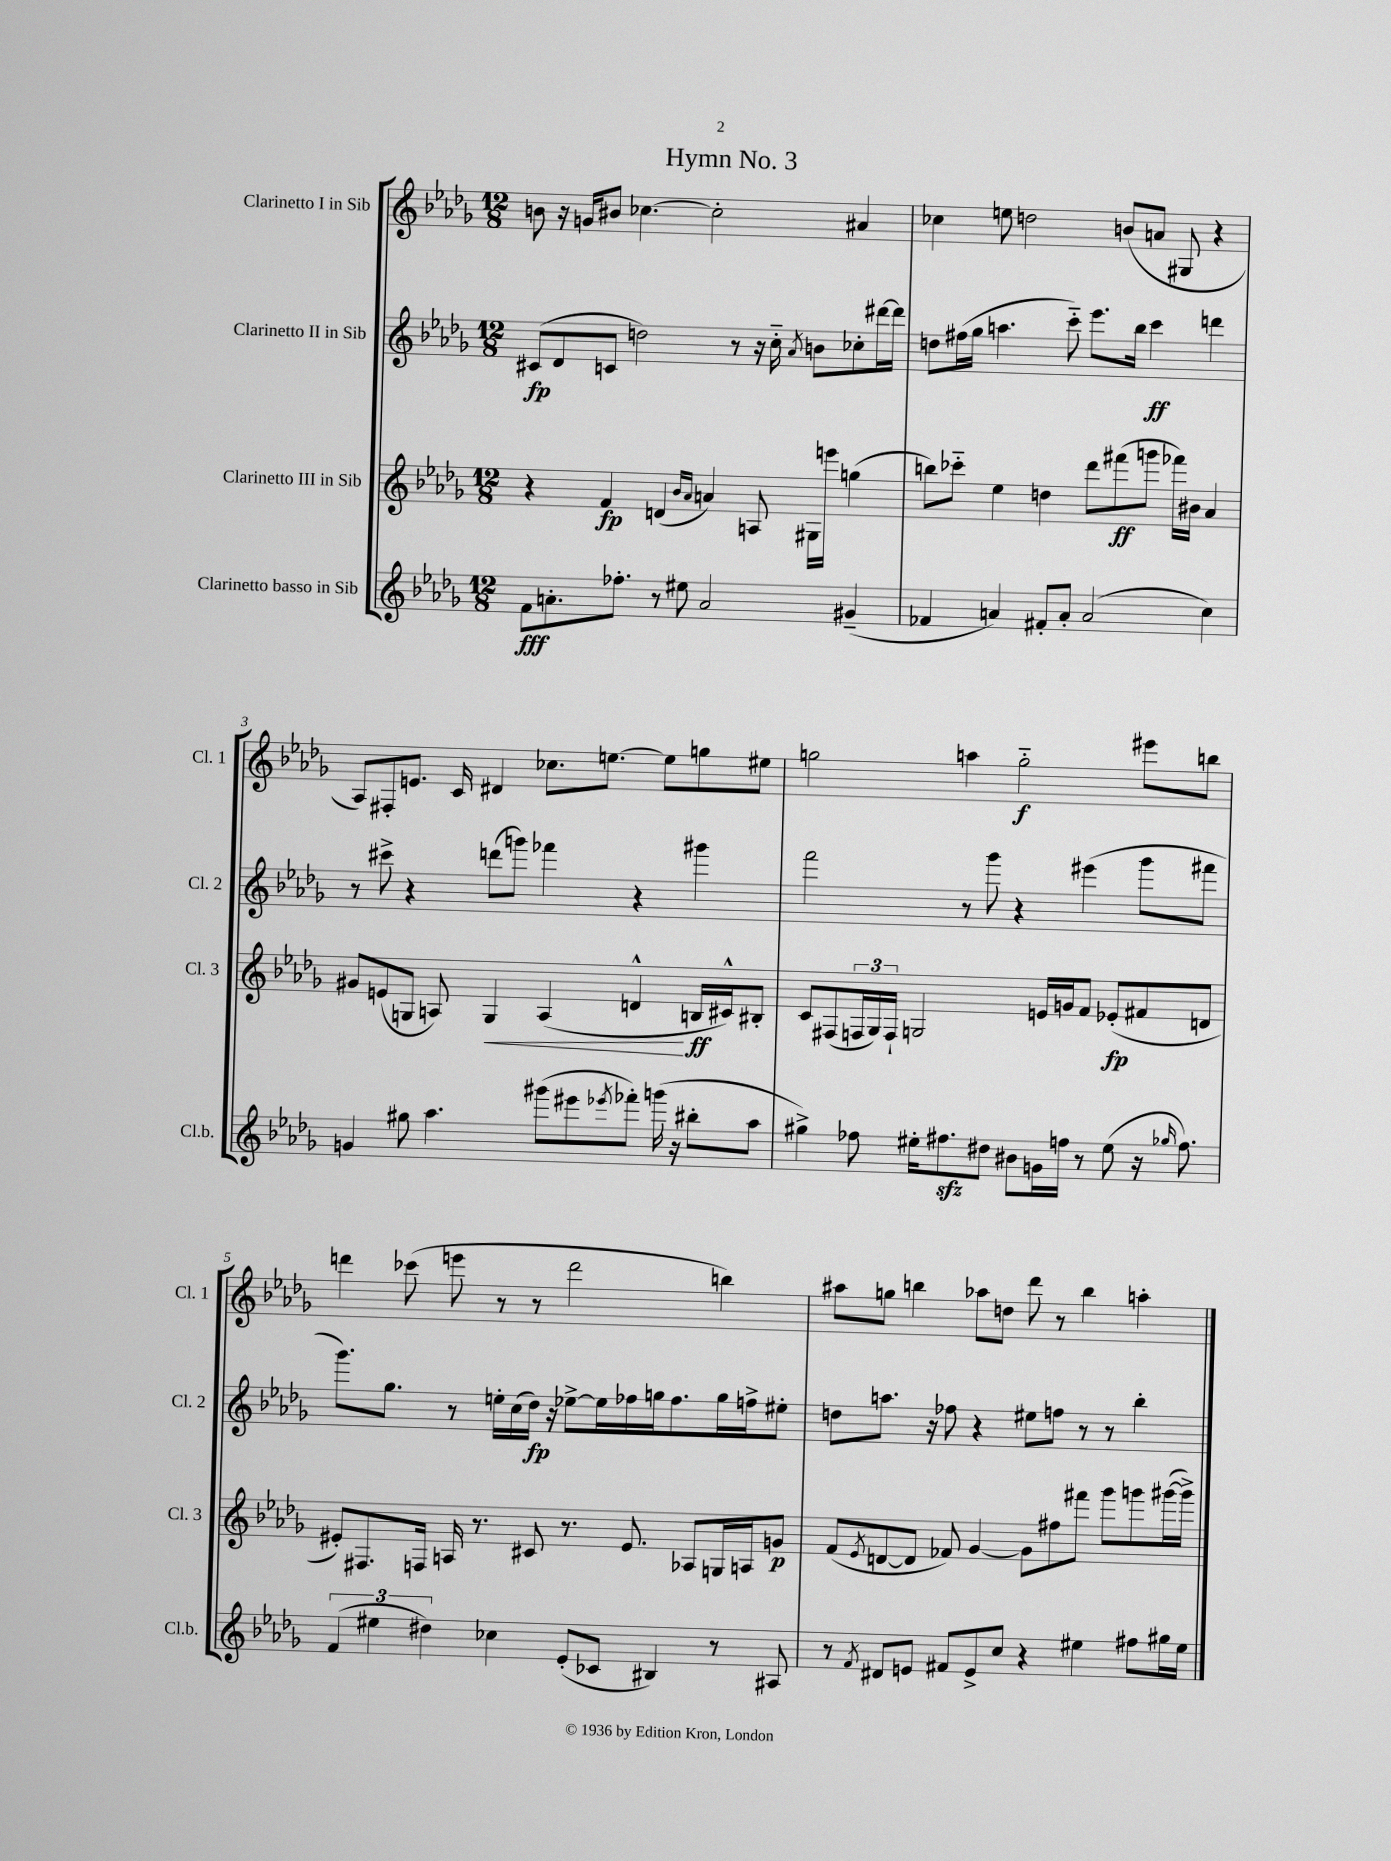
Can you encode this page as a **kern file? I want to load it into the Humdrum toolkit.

**kern	**dynam	**kern	**dynam	**kern	**dynam	**kern	**dynam
*part4	*part4	*part3	*part3	*part2	*part2	*part1	*part1
*staff4	*staff4	*staff3	*staff3	*staff2	*staff2	*staff1	*staff1
*I"Clarinetto basso in Sib	*	*I"Clarinetto III in Sib	*	*I"Clarinetto II in Sib	*	*I"Clarinetto I in Sib	*
*I'Cl.b.	*	*I'Cl. 3	*	*I'Cl. 2	*	*I'Cl. 1	*
*clefG2	*	*clefG2	*	*clefG2	*	*clefG2	*
*k[b-e-a-d-g-]	*	*k[b-e-a-d-g-]	*	*k[b-e-a-d-g-]	*	*k[b-e-a-d-g-]	*
*M12/8	*	*M12/8	*	*M12/8	*	*M12/8	*
=1	=1	=1	=1	=1	=1	=1	=1
8f\L	fff	4r	.	(8c#X/L	fp	8bn\	.
8.an'\	.	.	.	8d-/	.	16r	.
.	.	.	.	.	.	16gn/KL	.
.	.	4f/	fp	8cn/J	.	8b#X/J	.
8.ff-X'\J	.	.	.	.	.	.	.
.	.	.	.	2ddn\)	.	[4.cc-X\	.
8r	.	(4dn/	.	.	.	.	.
8ee#X\	.	.	.	.	.	.	.
.	.	16qqb-/LL	.	.	.	.	.
.	.	16qqa-/JJ	.	.	.	.	.
2a/	.	4an/)	.	.	.	2cc-'\]	.
.	.	.	.	8r	.	.	.
.	.	8An/	.	16r	.	.	.
.	.	.	.	16cc\	.	.	.
.	.	.	.	8qa-/	.	.	.
.	.	16G#X\LL	.	8bn\L	.	.	.
.	.	16eeen\JJ	.	.	.	.	.
(4g#X~/	.	(4ggn\	.	8cc-X'\	.	4a#X/	.
.	.	.	.	[16ddd#X\L	.	.	.
.	.	.	.	16ddd#\JJ]	.	.	.
=2	=2	=2	=2	=2	=2	=2	=2
4f-X/	.	8bbn\L)	.	8ddn\L	.	4cc-X\	.
.	.	8ccc-X\J	.	(16ff#X\L	.	.	.
.	.	.	.	16gg-\JJ	.	.	.
4an/)	.	4ee-\	.	4.aan\	.	8een\	.
.	.	.	.	.	.	2ddn\	.
8f#X'/L	.	4ddn\	.	.	.	.	.
8a'/J	.	.	.	8ccc\)	.	.	.
(2a/	.	8ddd-\L	.	8.eee-\L	.	.	.
.	.	(8fff#X\	ff	.	.	(8bn/L	.
.	.	.	.	16bb-\Jk	.	.	.
.	.	8gggn\J	.	4ccc\	ff	8an/J	.
.	.	16fff-X\LL)	.	.	.	8G#X/	.
.	.	16b#X\JJ	.	.	.	.	.
4cc\)	.	4a-/	.	4dddn\	.	4r	.
!!LO:LB:g=z
=3	=3	=3	=3	=3	=3	=3	=3
4gn/	.	8g#X/L	.	8r	.	8A-/L)	.
.	.	(8en/	.	8ccc#X^\	.	8F#X'/	.
8gg#X\	.	8Gn/J	.	4r	.	8.en/J	.
4.aa-\	.	8An/)	.	.	.	.	.
.	.	.	.	.	.	16c/	.
!	!	!	!LO:HP:b	!	!	!	!
.	.	4G/	<	(8dddn\L	.	4d#X/	.
.	.	.	.	8gggn\J)	.	.	.
(8ggg#X\L	.	(4A/	.	4fff-X\	.	8.cc-X\L	.
8eee#X\	.	.	.	.	.	.	.
.	.	.	.	.	.	[8.een\J	.
8qeee-X/	.	.	.	.	.	.	.
8fff-X'\J)	.	4dn^^/	.	4r	.	.	.
(16gggn\	.	.	.	.	.	8ee\L]	.
16r	.	.	.	.	.	.	.
8bb#X'\L	.	16Bn/LL	[ ff	4ggg#X\	.	8ggn\	.
.	.	16c#X^^/J)	.	.	.	.	.
8aa-\J	.	8B#X'/J	.	.	.	8ee#X\J	.
=4	=4	=4	=4	=4	=4	=4	=4
4gg#X^\)	.	8c/L	.	2fff\	.	2ggn\	.
.	.	(8F#X/	.	.	.	.	.
8ff-X\	.	24Fn/L	.	.	.	.	.
.	.	24G-/)	.	.	.	.	.
.	.	24F`/JJ	.	.	.	.	.
16ee#X'\KL	.	2Gn/	.	.	.	.	.
8.ff#Xzz\	.	.	.	.	.	.	.
.	.	.	.	8r	.	4aan\	.
8dd#X\J	.	.	.	8ggg-\	.	.	.
8b#X\L	.	.	.	4r	.	2gg\	f
16gn\L	.	16en/LL	.	.	.	.	.
16ffn\JJ	.	16gn/J	.	.	.	.	.
8r	.	8f/J	.	(4eee#X\	.	.	.
(8ee#\	.	(8e-X'/L	fp	.	.	.	.
16r	.	8f#X/	.	8ggg-\L	.	8eee#X\L	.
16qqgg-X/	.	.	.	.	.	.	.
8.ff\)	.	.	.	.	.	.	.
.	.	8dn/J	.	8fff#X\J	.	8bbn\J	.
!!LO:LB:g=z
=5	=5	=5	=5	=5	=5	=5	=5
(6f/	.	8e#X'/L)	.	8.ggg-\L)	.	4dddn\	.
.	.	8.F#X/	.	.	.	.	.
6ee#X\	.	.	.	.	.	.	.
.	.	.	.	8.gg-\J	.	.	.
.	.	.	.	.	.	(8ccc-X\	.
.	.	16Fn/Jk	.	.	.	.	.
6dd#X\)	.	.	.	.	.	.	.
.	.	16An/	.	8r	.	8eeen\	.
.	.	8.r	.	.	.	.	.
4cc-X\	.	.	.	16een'\LL	.	8r	.
.	.	.	.	(16cc\	.	.	.
.	.	8c#X/	.	16dd-\JJ)	fp	8r	.
.	.	.	.	16r	.	.	.
(8e-'/L	.	8.r	.	[8ee-X^\L	.	2ddd\	.
8c-X/J	.	.	.	16ee-\L]	.	.	.
.	.	8.e#/	.	16ff-X\	.	.	.
4B#X/)	.	.	.	16ggn\J	.	.	.
.	.	.	.	8.ff-\	.	.	.
.	.	8A-X/L	.	.	.	.	.
8r	.	16Gn/L	.	16gg\L	.	4bbn\)	.
.	.	16An/J	.	16ffn^\J	.	.	.
8A#X/	.	8gn/J	p	8ee#X'\J	.	.	.
=6	=6	=6	=6	=6	=6	=6	=6
8r	.	(8f/L	.	8ddn\L	.	8aa#X\L	.
8qf/	.	8qe-/	.	.	.	.	.
8d#X/L	.	[8dn/	.	8.aan\J	.	8ggn\J	.
8en/J	.	8d/J]	.	.	.	4bbn\	.
.	.	.	.	16r	.	.	.
8f#X/L	.	8f-X/)	.	8ff-X\	.	.	.
8e^/	.	[4g-/	.	4r	.	8aa-X\L	.
8cc/J	.	.	.	.	.	8ddn\J	.
4r	.	8g-\L]	.	8ee#X\L	.	8ddd-\	.
.	.	8ff#X\	.	8ffn\J	.	8r	.
4ee#X\	.	8fff#X\J	.	8r	.	4bb\	.
.	.	8ggg-\L	.	8r	.	.	.
8ff#X\L	.	8gggn\	.	4bb-'\	.	4aan'\	.
16gg#X\L	.	([16ggg#X\L	.	.	.	.	.
16ee#\JJ	.	16ggg#^\JJ])	.	.	.	.	.
==	==	==	==	==	==	==	==
*-	*-	*-	*-	*-	*-	*-	*-
